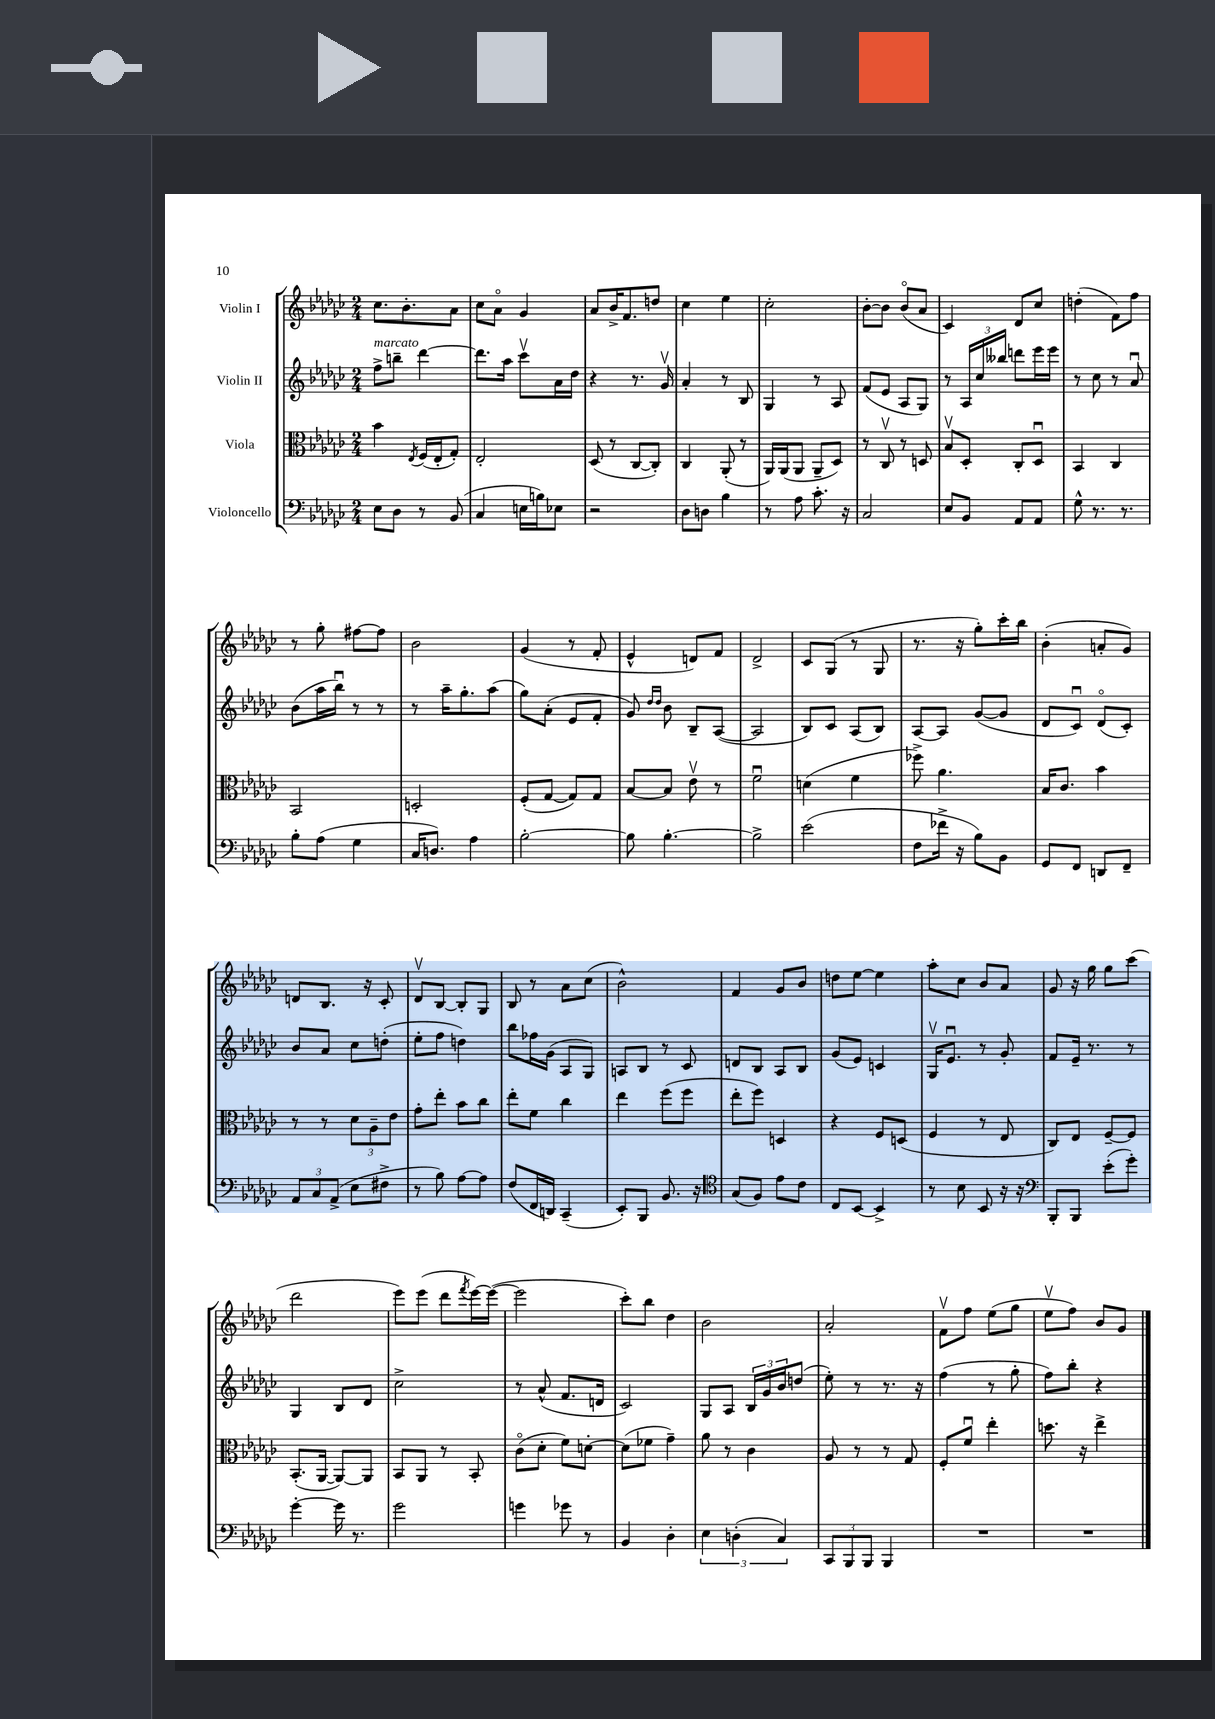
<<
\new StaffGroup <<
\new Staff = "s0" \with { instrumentName = "Violin I" } {
    \clef treble \key ges \major \numericTimeSignature \time 2/4
    ces''8. bes'8.-. aes'8 |
    ces''8 aes'8\flageolet ges'4 |
    aes'8 bes'16-> f'8. d''8 |
    ces''4 ees''4 |
    ces''2-. |
    bes'8~-. bes'8 bes'8\flageolet( aes'8 |
    ces'4) des'8 ces''8 |
    d''4-.( f'8) f''8 |
    r8 ges''8-. fis''8~ fis''8 |
    bes'2 |
    ges'4( r8 f'8-. |
    ees'4-^ d'8) f'8 |
    des'2-> |
    ces'8 ges8( r8 ges8 |
    r8. r16 ges''8-.) ces'''16-. bes''16 |
    bes'4-.( a'8-. ges'8) |
    d'8 bes8. r16 ces'8-. |
    des'8\upbow bes8~ bes8-. ges8 |
    bes8 r8 aes'8 ces''8( |
    bes'2-^) |
    f'4 ges'8 bes'8 |
    d''8 ees''8~ ees''4 |
    aes''8-. ces''8 bes'8 aes'8 |
    ges'8 r16 ges''16 ges''8 ces'''8( |
    des'''2 |
    ees'''8) ees'''8( des'''8 \acciaccatura { f'''8 } ees'''16~) ees'''16~( |
    ees'''2 |
    ces'''8-.) bes''8 des''4 |
    bes'2 |
    aes'2-. |
    f'8\upbow f''8 ees''8( ges''8 |
    ees''8\upbow f''8) bes'8 ges'8 \bar "|." |
}
\new Staff = "s1" \with { instrumentName = "Violin II" } {
    \clef treble \key ges \major \numericTimeSignature \time 2/4
    f''8->^\markup { \italic "marcato" } b''8-- des'''4~ |
    des'''8. aes''16 ces'''8\upbow aes'16 des''16 |
    r4 r8. ges'16\upbow |
    aes'4-. r8 bes8 |
    ges4 r8 aes8 |
    f'8( ees'8 aes8 ges8) |
    r8 \tuplet 3/2 { aes16 ces''16 beses''16 } d'''8 ees'''16 ees'''16 |
    r8 ces''8 r8 aes'8\downbow |
    bes'8( aes''16 bes''16\downbow) r8 r8 |
    r8 aes''16-- ges''8.-. aes''8( |
    ges''8) aes'8-.( ees'8 f'8-. |
    ges'8) \grace { des''16 des''16 } bes'8 bes8-- aes8~( |
    aes2 |
    bes8) ces'8 aes8( bes8) |
    aes8~ aes8 ges'8~( ges'8 |
    des'8 ces'8\downbow) des'8\flageolet( ces'8-.) |
    bes'8 aes'8 ces''8 d''8-.( |
    ees''8-. f''8 d''4) |
    bes''8 fes''16 ges'16( aes8 ges8) |
    a8 bes8 r8 ces'8 |
    d'8 bes8 aes8 bes8 |
    ges'8( ees'8) c'4 |
    ges16\upbow ees'8.\downbow r8 ges'8-. |
    f'8 ees'16-- r8. r8 |
    ges4 bes8 des'8 |
    ces''2-> |
    r8 aes'8-^( f'8. d'16 |
    ces'2) |
    ges8 aes8 \tuplet 3/2 { bes16 ges'16 bes'16 } d''8( |
    ees''8-.) r8 r8. r16 |
    f''4( r8 ges''8-. |
    f''8) bes''8-. r4 \bar "|." |
}
\new Staff = "s2" \with { instrumentName = "Viola" } {
    \clef alto \key ges \major \numericTimeSignature \time 2/4
    bes'4 \acciaccatura { ees8 } f16( ees16-. ges8-.) |
    ees2-. |
    des8( r8 ces8~ ces8-.) |
    ces4 aes,8-.( r8 |
    aes,16) aes,16( aes,8 aes,8-- des8) |
    r8 ces8\upbow r8 d8 |
    bes8\upbow des8-. ces8-. des8\downbow |
    bes,4 ces4 |
    bes,2 |
    d2-. |
    f8-.( ges8~ ges8) ges8 |
    bes8~ bes8 ees'8\upbow r8 |
    f'2\downbow |
    d'4( f'4 |
    fes''8->) aes'4. |
    bes16 ces'8. bes'4 |
    r8 r8 \tuplet 3/2 { des'8 aes8-- ees'8 } |
    ges'8-. ees''8-. bes'8 ces''8 |
    ees''8-. f'8 ces''4 |
    ees''4 f''8( f''8 |
    ees''8-. f''8) d4 |
    r4 f8 d8( |
    f4 r8 ees8 |
    ces8) ees8 f8~-- f8 |
    bes,8.-.( aes,16~ aes,8~) aes,8 |
    bes,8 aes,8 r8 bes,8-. |
    ces'8\flageolet( des'8-. f'8) d'8~-. |
    d'8( fes'8 ges'4--) |
    aes'8 r8 ces'4 |
    aes8 r8 r8 ges8 |
    f8-. f'8\downbow ees''4-. |
    d''8. r16 ees''4-> \bar "|." |
}
\new Staff = "s3" \with { instrumentName = "Violoncello" } {
    \clef bass \key ges \major \numericTimeSignature \time 2/4
    ees8 des8 r8 bes,8( |
    ces4 e16 b16) ees8 |
    r2 |
    des8 d8 bes4 |
    r8 aes8 ces'8.-. r16 |
    ces2 |
    ees8 bes,8 aes,8 aes,8 |
    ges8-^ r8. r8. |
    bes8-. aes8( ges4 |
    ces16 d8.) aes4 |
    bes2~-. |
    bes8 bes4.~-. |
    bes2-> |
    ees'2( |
    f8 fes'16-> r16 bes8) bes,8 |
    ges,8 f,8 d,8 f,8-- |
    \tuplet 3/2 { aes,8 ces8 aes,8->( } ees8 fis8-> |
    r8 bes8) aes8~ aes8 |
    f8( f,16 d,16) ces,4--( |
    ees,8-.) bes,,8 bes,8. r16 |
    \clef tenor ges8( f8) ees'8 ces'8 |
    ces8 bes,8~ bes,4-> |
    r8 bes8 bes,8 r16 r16 |
    \clef bass bes,,8-. bes,,8 ees'8-.( ges'8-.) |
    ges'4~-. ges'16 r8. |
    ges'2 |
    g'4 ges'8 r8 |
    bes,4 des4-. |
    \tuplet 3/2 { ees4 d4-.( ces4) } |
    \tuplet 3/2 { ces,8 bes,,8 bes,,8 } bes,,4 |
    R2 |
    R2 \bar "|." |
}
>>
>>
\layout { \context { \Score \remove "Bar_number_engraver" } }
